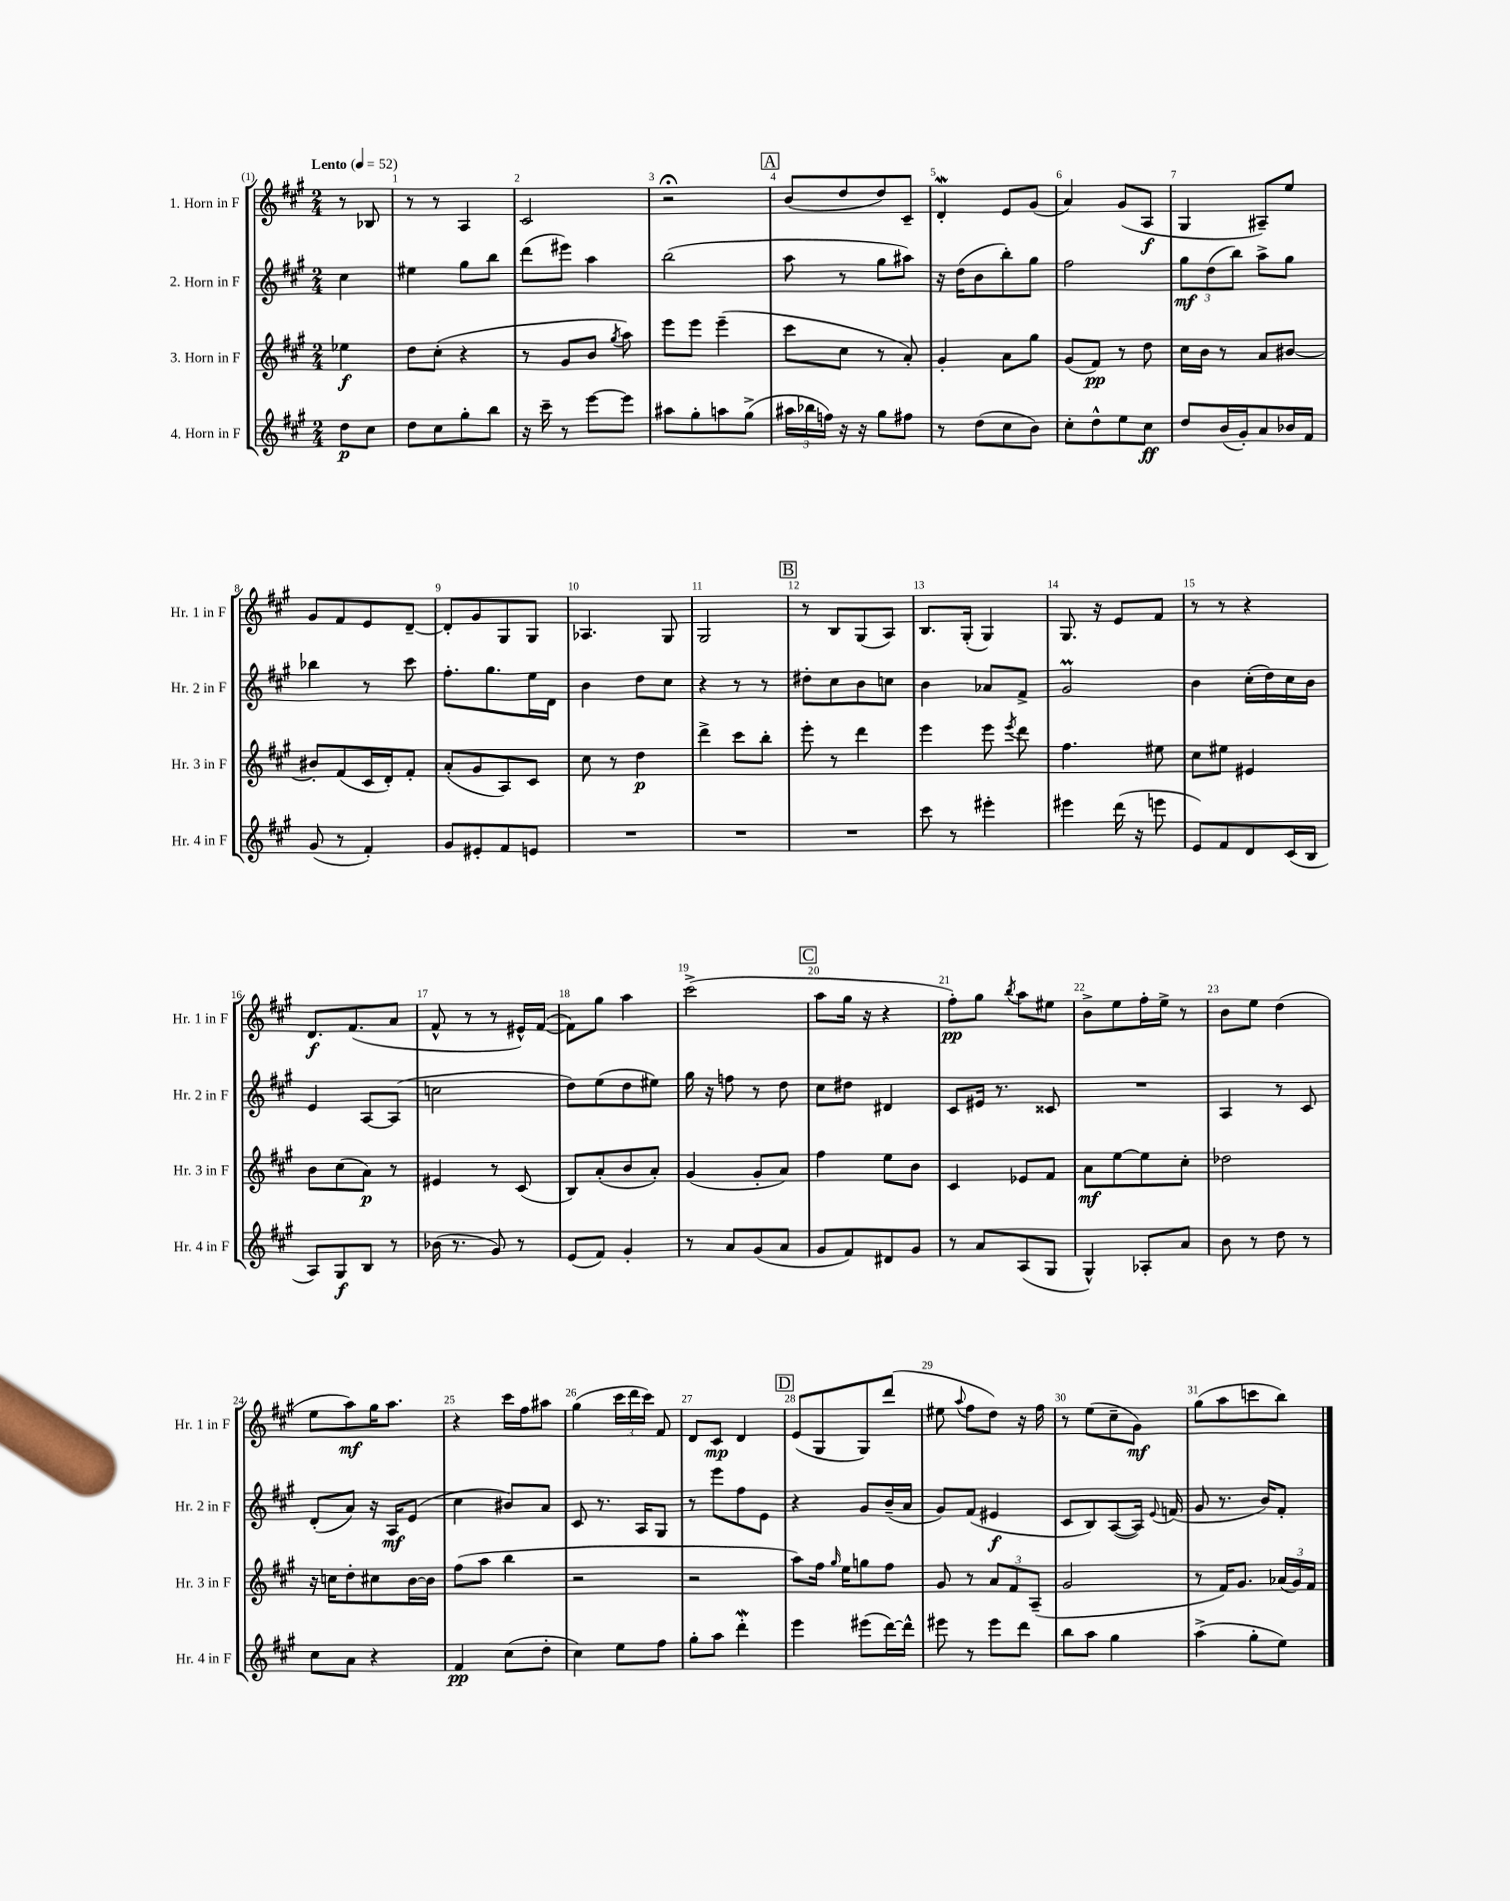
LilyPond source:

<<
\new StaffGroup <<
\new Staff = "s0" \with { instrumentName = "1. Horn in F" shortInstrumentName = "Hr. 1 in F" } {
    \clef treble \key a \major \numericTimeSignature \time 2/4 \partial 4 \tempo "Lento" 4 = 52
    \autoBeamOff r8 bes8 |
    r8 r8 a4 |
    cis'2 |
    r2\fermata |
    \mark \markup { \box "A" } b'8[( d''8 d''8) cis'8]-- |
    d'4-.\mordent e'8[ gis'8]( |
    a'4) gis'8[( a8]\f |
    gis4 ais8[--) e''8] |
    gis'8[ fis'8 e'8 d'8]~-- |
    d'8[-. gis'8 gis8 gis8] |
    aes4. gis8 |
    gis2 |
    \mark \markup { \box "B" } r8 b8[ gis8( a8]) |
    b8.[ gis16]-.( gis4) |
    gis8. r16 e'8[ fis'8] |
    r8 r8 r4 |
    d'8.[\f fis'8.( a'8] |
    fis'8-^ r8 r8 eis'16[-^) fis'16]~( |
    fis'8[) gis''8] a''4 |
    cis'''2->( |
    \mark \markup { \box "C" } a''8[ gis''16] r16 r4 |
    fis''8[-.\pp) gis''8] \acciaccatura { b''8 } a''8[ eis''8] |
    b'8[-> e''8 fis''16-. e''16]-> r8 |
    b'8[ e''8] d''4( |
    e''8[ a''8\mf) gis''16 a''8.] |
    r4 cis'''16[ fis''16 ais''8] |
    gis''4( \tuplet 3/2 { cis'''16[ d'''16 cis'''16]) } fis'8 |
    d'8[ cis'8]\mp d'4 |
    \mark \markup { \box "D" } e'8[( gis8 gis8) d'''8]( |
    eis''8 \appoggiatura { a''8 } fis''8[ d''8]) r16 fis''16 |
    r8 e''8[( cis''8-- gis'8]\mf) |
    gis''8[( a''8 c'''8 b''8]) \bar "|." |
}
\new Staff = "s1" \with { instrumentName = "2. Horn in F" shortInstrumentName = "Hr. 2 in F" } {
    \clef treble \key a \major \numericTimeSignature \time 2/4 \partial 4
    \autoBeamOff cis''4 |
    eis''4 gis''8[ b''8] |
    d'''8[( eis'''8]) a''4 |
    b''2( |
    \mark \markup { \box "A" } a''8 r8 gis''8[ ais''8]) |
    r16 d''16[( b'8 b''8-.) gis''8] |
    fis''2 |
    \tuplet 3/2 { gis''8[\mf d''8( b''8]) } a''8[-> gis''8] |
    bes''4 r8 cis'''8 |
    fis''8.[-. gis''8. e''16 d'16] |
    b'4 d''8[ cis''8] |
    r4 r8 r8 |
    \mark \markup { \box "B" } dis''8[-. cis''8 b'8 c''8] |
    b'4 aes'8[ fis'8]-> |
    gis'2\prall |
    b'4 cis''16[-.( d''16) cis''16 b'16] |
    e'4 a8[~ a8]( |
    c''2 |
    d''8[) e''8( d''8 eis''8]) |
    gis''16 r16 f''8 r8 d''8 |
    \mark \markup { \box "C" } cis''8[ dis''8] dis'4 |
    cis'8[ eis'16] r8. cisis'8 |
    R2 |
    a4 r8 cis'8 |
    d'8[-.( a'8]) r16 a16[\mf e'8]( |
    cis''4 bis'8[) a'8] |
    cis'8 r8. a16[ gis8] |
    r8 e'''8[ fis''8 e'8] |
    \mark \markup { \box "D" } r4 gis'8[ b'16--( a'16] |
    gis'8[) fis'8]( eis'4\f |
    cis'8[ b8) a8~( a16]) \appoggiatura { e'8 } f'16( |
    gis'8 r8. b'16[) fis'8]-. \bar "|." |
}
\new Staff = "s2" \with { instrumentName = "3. Horn in F" shortInstrumentName = "Hr. 3 in F" } {
    \clef treble \key a \major \numericTimeSignature \time 2/4 \partial 4
    \autoBeamOff ees''4\f |
    d''8[ cis''8]-.( r4 |
    r8 gis'8[ b'8] \acciaccatura { gis''8 } a''8) |
    e'''8[ e'''8] e'''4--( |
    \mark \markup { \box "A" } cis'''8[ cis''8] r8 a'8-.) |
    gis'4-. a'8[ gis''8] |
    gis'8[( fis'8]\pp) r8 d''8 |
    cis''16[ b'16] r8 a'8[ bis'8]~ |
    bis'8[-. fis'8( cis'16 d'16-.) fis'8]-. |
    a'8[-.( gis'8 a8) cis'8] |
    cis''8 r8 d''4\p |
    d'''4-> cis'''8[ b''8]-. |
    \mark \markup { \box "B" } e'''8-. r8 d'''4 |
    e'''4 e'''8 \acciaccatura { e'''8 } d'''8 |
    fis''4. eis''8 |
    cis''8[ eis''8] eis'4 |
    b'8[ cis''8( a'8]\p) r8 |
    eis'4 r8 cis'8( |
    b8[) a'8-.( b'8 a'8]-.) |
    gis'4( gis'8[-. a'8]) |
    \mark \markup { \box "C" } fis''4 e''8[ b'8] |
    cis'4 ees'8[ fis'8] |
    a'8[\mf e''8~ e''8 cis''8]-. |
    des''2 |
    r16 c''16[ d''8-. cis''8 b'16~ b'16] |
    fis''8[( a''8] b''4 |
    r2 |
    r2 |
    \mark \markup { \box "D" } a''8[) fis''16] \grace { gis''16 } e''16[ g''8 fis''8] |
    gis'8 r8 \tuplet 3/2 { a'8[ fis'8 a8]--( } |
    gis'2 |
    r8 fis'16[) gis'8.] \tuplet 3/2 { aes'16[( gis'16) fis'16] } \bar "|." |
}
\new Staff = "s3" \with { instrumentName = "4. Horn in F" shortInstrumentName = "Hr. 4 in F" } {
    \clef treble \key a \major \numericTimeSignature \time 2/4 \partial 4
    \autoBeamOff d''8[\p cis''8] |
    d''8[ cis''8 gis''8-. b''8] |
    r16 cis'''16-- r8 e'''8[~ e'''8] |
    ais''8[ gis''8-. a''8 gis''8]->( |
    \mark \markup { \box "A" } \tuplet 3/2 { ais''16[ bes''16 f''16]) } r16 r16 gis''8[ fis''8] |
    r8 d''8[( cis''8 b'8]) |
    cis''8[-. d''8-^ e''8 cis''8]\ff |
    d''8[ b'16( gis'16-.) a'8 bes'16 fis'16] |
    gis'8( r8 fis'4-.) |
    gis'8[ eis'8-. fis'8 e'8] |
    R2 |
    R2 |
    \mark \markup { \box "B" } R2 |
    cis'''8 r8 eis'''4-. |
    eis'''4 d'''16( r16 e'''8 |
    e'8[) fis'8 d'8 cis'16( b16] |
    a8[) gis8\f b8] r8 |
    bes'16( r8. gis'8) r8 |
    e'8[( fis'8]) gis'4-. |
    r8 a'8[ gis'8( a'8] |
    \mark \markup { \box "C" } gis'8[ fis'8) dis'8 gis'8] |
    r8 a'8[ a8( gis8] |
    gis4-^) aes8[-. a'8] |
    b'8 r8 d''8 r8 |
    cis''8[ a'8] r4 |
    fis'4\pp cis''8[( d''8]-. |
    cis''4) e''8[ fis''8] |
    gis''8[-. a''8] d'''4-.\mordent |
    \mark \markup { \box "D" } e'''4 eis'''8[( d'''16~) d'''16]-^ |
    eis'''8 r8 eis'''8[ d'''8] |
    b''8[ a''8] gis''4 |
    a''4->( gis''8[-. e''8]) \bar "|." |
}
>>
>>
\layout { \context { \Score \override BarNumber.break-visibility = ##(#f #t #t) barNumberVisibility = #all-bar-numbers-visible } }
